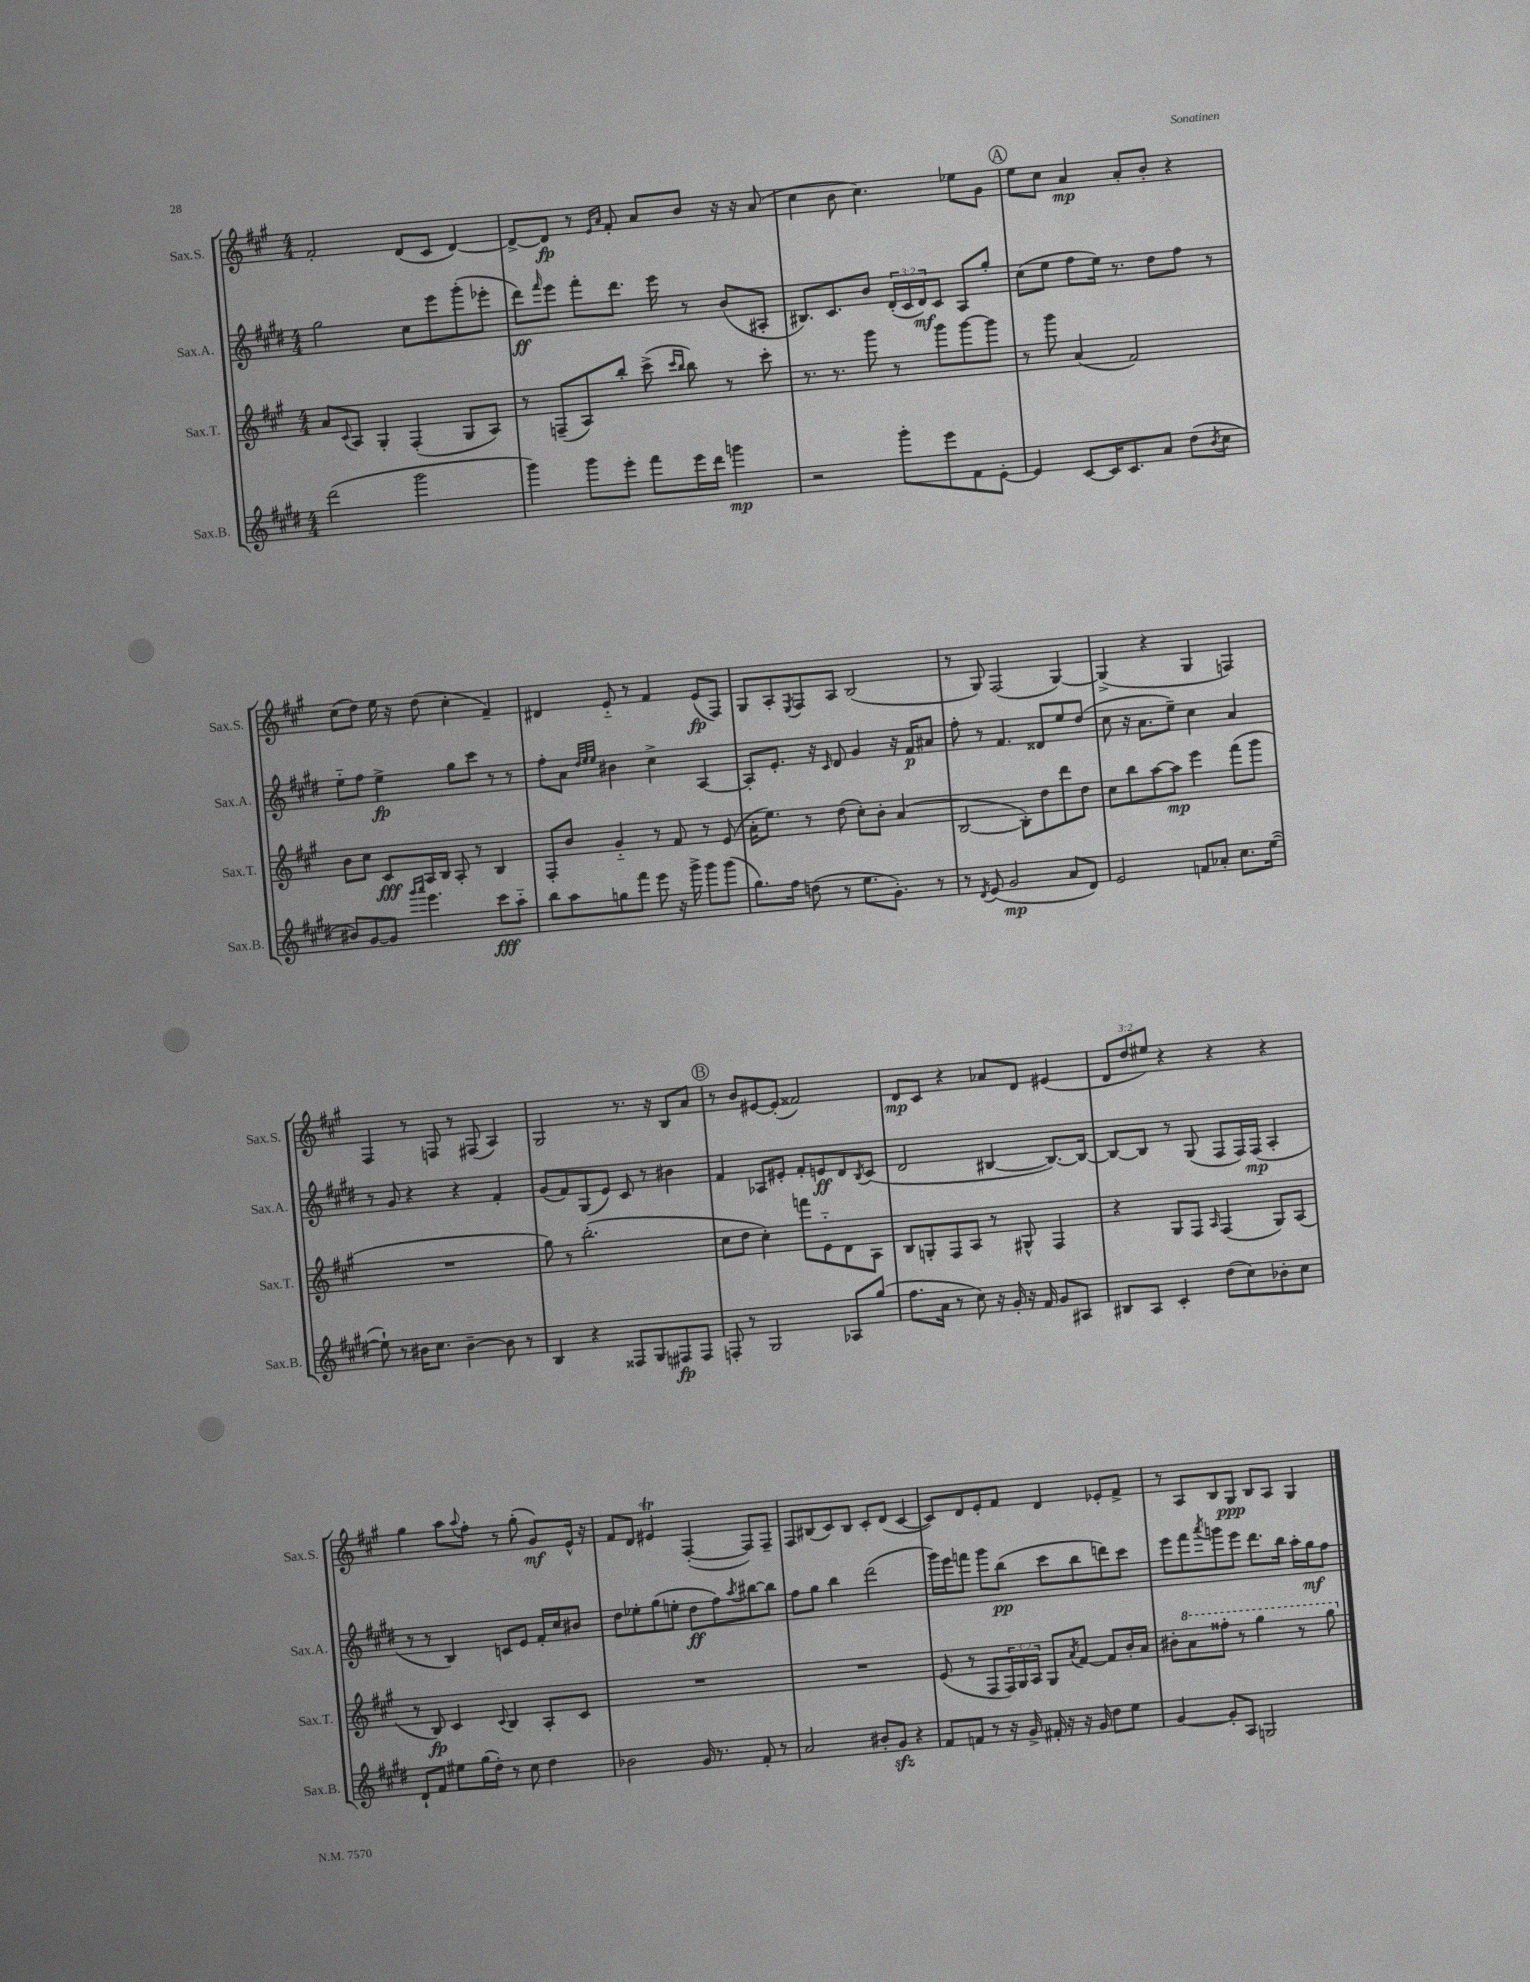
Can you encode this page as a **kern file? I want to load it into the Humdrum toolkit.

**kern	**kern	**kern	**kern
*staff4	*staff3	*staff2	*staff1
*clefG2	*clefG2	*clefG2	*clefG2
*k[f#c#g#d#]	*k[f#c#g#]	*k[f#c#g#d#]	*k[f#c#g#]
*M4/4	*M4/4	*M4/4	*M4/4
(2ddd#	8a	2gg#	2f#'
.	8qqc#	.	.
.	8A	.	.
.	4G#'	.	.
2ggg#	(4F#'	8cc#	(8d
.	.	8eee	8c#
.	8G#	(8ggg#'	[4d)
.	8A)	8eee-'	.
=	=	=	=
4ggg#)	8r	8ddd#)	8d^_
.	.	16qqfff#	.
.	(8F~	8eee	8d]
8ggg#	8A)	8fff#'	8r
.	.	.	16qqe
.	.	.	16qqa
8eee'	8bb'	8.ddd#	8f#'
8fff#	(8ccc#^	.	8a
.	.	16eee	.
.	16qqccc#	.	.
.	16qqbb	.	.
16eee	8bb)	8r	8b
16ddd#	.	.	.
4ggg	8r	(8b	16r
.	.	.	16r
.	8ccc#'	8A#'	(8a
=	=	=	=
2r	8.r	8.B#)	4cc#
.	8.r	8.c#	.
.	.	.	8b
.	8ggg#	8b	4.cc#)
8ggg#'	8r	(24d#'	.
.	.	24c#	.
.	.	24d#)	.
8eee	8ggg#	8c#	.
8f#	[8ggg#	8A	8ee-
[8e'	8ggg#]	8gg#'	8g#
=	=	=	=
4e]	8r	(8cc#	8ee
.	8ggg#	8ee	8cc#
[8c#	(4a	8ff#	4a
16c#]	.	16ee)	.
8.c#	.	8.r	.
.	2f#)	.	8a'
8a	.	8dd#	8b'
(8dd#	.	8ff#	4r
8qb	.	.	.
8cc#	.	8r	.
=	=	=	=
8b#)	8b	8ee'~	(8cc#
[8g#	8cc#	8ff#	8dd)
8g#]	8c#	4ee^	16ee
.	.	.	16r
16qqggg#	.	.	.
16qqaaa	.	.	.
4.eee	16A	.	(8dd
.	16B	.	.
.	8A'	8gg#	4cc#'
.	8r	8ccc#	.
8ccc#	4B	8r	4f#~)
8aa'~	.	8r	.
=	=	=	=
8bb	8F#'	8ff#'	4d#
8aa	8b	8a	.
.	.	32qqdd#	.
.	.	32qqee	.
.	.	32qqee	.
8gg	4g#'~	4b#	8e'~
8fff#	.	.	8r
8eee	8r	4cc#^	4f#
16r	8f#	.	.
16ggg#^	.	.	.
8ggg#	8r	[4A	(8e
(8ggg#	(8e	.	8F#)
=	=	=	=
8.gg#)	16a'	8A']	8G#
.	8.ee)	.	.
.	.	8.e'	8A'
16ff#	.	.	.
.	.	.	8qE
(8dd	8r	.	8F#
.	.	16r	.
.	.	16qqc#	.
8r	(8dd	8d#	8A
8.ee	8cc#')	4g#	(2B
.	8b'	.	.
8.g#')	.	.	.
.	(4a	16r	.
.	.	16f#	.
8r	.	8a#	.
=	=	=	=
8r	[2B	8ff#'	8r
8qd#	.	.	.
(8e	.	8r	8G#)
2g#	.	4.f#	(2F#
.	8B'])	.	.
.	8dd	8d##	.
8a	8ddd	8ee	[4G#)
8d#)	8dd	(8dd#	.
=	=	=	=
2e	8cc#	8cc#	(4G#^]
.	8bb	16r	.
.	.	8.a	.
.	[8aa	.	4r
.	8aa]	8ee~)	.
8f	4eee	4cc#	4G#
8a-'	.	.	.
8.cc#	(8fff#	4a	4F)
.	8ggg#	.	.
([16ee	.	.	.
=	=	=	=
8ee`])	1r	8r	4F#
8r	.	8g#	.
16b#	.	4r	8r
8.cc#	.	.	.
.	.	.	8F
[4b#~	.	4r	8r
.	.	.	(8F#
8b#]	.	4f#'	4A)
8r	.	.	.
=	=	=	=
4B	8gg#)	(8g#	2G#
.	8r	8f#)	.
4r	(2.bb'	(8G#	.
.	.	8e)	.
8F##	.	8c#	8.r
8G#	.	8r	.
.	.	.	16r
8F#	.	4b#	8B
8F#	.	.	8a
=	=	=	=
8F'	8cc#	4f#	8r
8r	8dd	.	8b
2G#	4cc#')	8A-	[8e#
.	.	8e#'	(8e#']
.	8fff	8f#'	2f##)
.	8e'~	8e	.
8A-	8d	8d#	.
.	.	8qB	.
(8gg#	8A	(8c#	.
=	=	=	=
8.ff#	8B	2d#	8d
.	8G'	.	8c#
16a	.	.	.
8r	8F#	.	4r
8cc#)	8A	.	.
16r	8r	[4B#	8a-
16g#'	.	.	.
16r	8G#^^	.	8d
16f#	.	.	.
8g#	4F#	8.B#_)	(4e#
8A#	.	.	.
.	.	16B#_	.
=	=	=	=
8B#	4r	8B#_	12d
.	.	.	12dd
8A	.	8B#]	.
.	.	.	12ee#)
4c#'	8G#	8r	4r
.	8F#	(8G#	.
.	16qqA	.	.
(8dd#	(4F#	8F#	4r
8cc#)	.	16F#)	.
.	.	(16F#	.
8b-'	8G#)	4A'	4r
8cc#	(8A	.	.
=	=	=	=
8d#`	8r	8r	4gg#
8f#	8B)	8r	.
8ee#	4c#	4B)	8aa
.	.	.	8qqaa
(16gg#	.	.	8ff#'
16dd#')	.	.	.
.	8qqc#	.	.
8r	4B	8c	8r
8cc#	.	8e	(8gg#'
4dd#	8A'	16f#'	8g#)
.	.	16cc#	.
.	8c#	8b#	16e^^
.	.	.	16r
=	=	=	=
2b-	1r	8dd#	8f#
.	.	8ee-'	8d
.	.	(8gg#	4e#
.	.	8ee'	.
16g#	.	8dd#	([4F#'
8.r	.	.	.
.	.	8ff#)	.
.	.	8qaa	.
8f#'	.	[8bb#	8F#])
8r	.	8bb#]	8F#~
=	=	=	=
2a	1r	8ff#	8F#
.	.	8gg#	(8B#
.	.	4bb	8c#)
.	.	.	8B#
8b#'	.	(2ddd#	8c#'
8g#	.	.	(8d
4r	.	.	[4c#
=	=	=	=
8f#	(8e	16ggg#)	8c#])
.	.	16eee	.
8f	8r	8fff	8d
8r	8F#	8ggg#	8e'
16r	24F#)	(8bb	8f#
.	24G#	.	.
16g#^	.	.	.
.	24A	.	.
16f#'	8G#	8ccc#	4d
16r	.	.	.
.	8qa	.	.
16r	[8f#	8bb	.
16g#	.	.	.
8dd#	8f#]	8ddd)	8e-'
8ee	16b'	8ccc#	8f#^
.	16a	.	.
=	=	=	=
[4g#	8b#'	8eee	8r
.	8aa	8fff#	8A
.	.	8qaaa	.
8g#']	8fff##'	8ggg	8B
8A	8r	8eee	8G#
2G	4ggg#	8.ddd#	8B
.	.	.	8A
.	.	16bb	.
.	8r	16aa'	4G#
.	.	16gg#	.
.	8ggg#	8ff#	.
==	==	==	==
*-	*-	*-	*-
